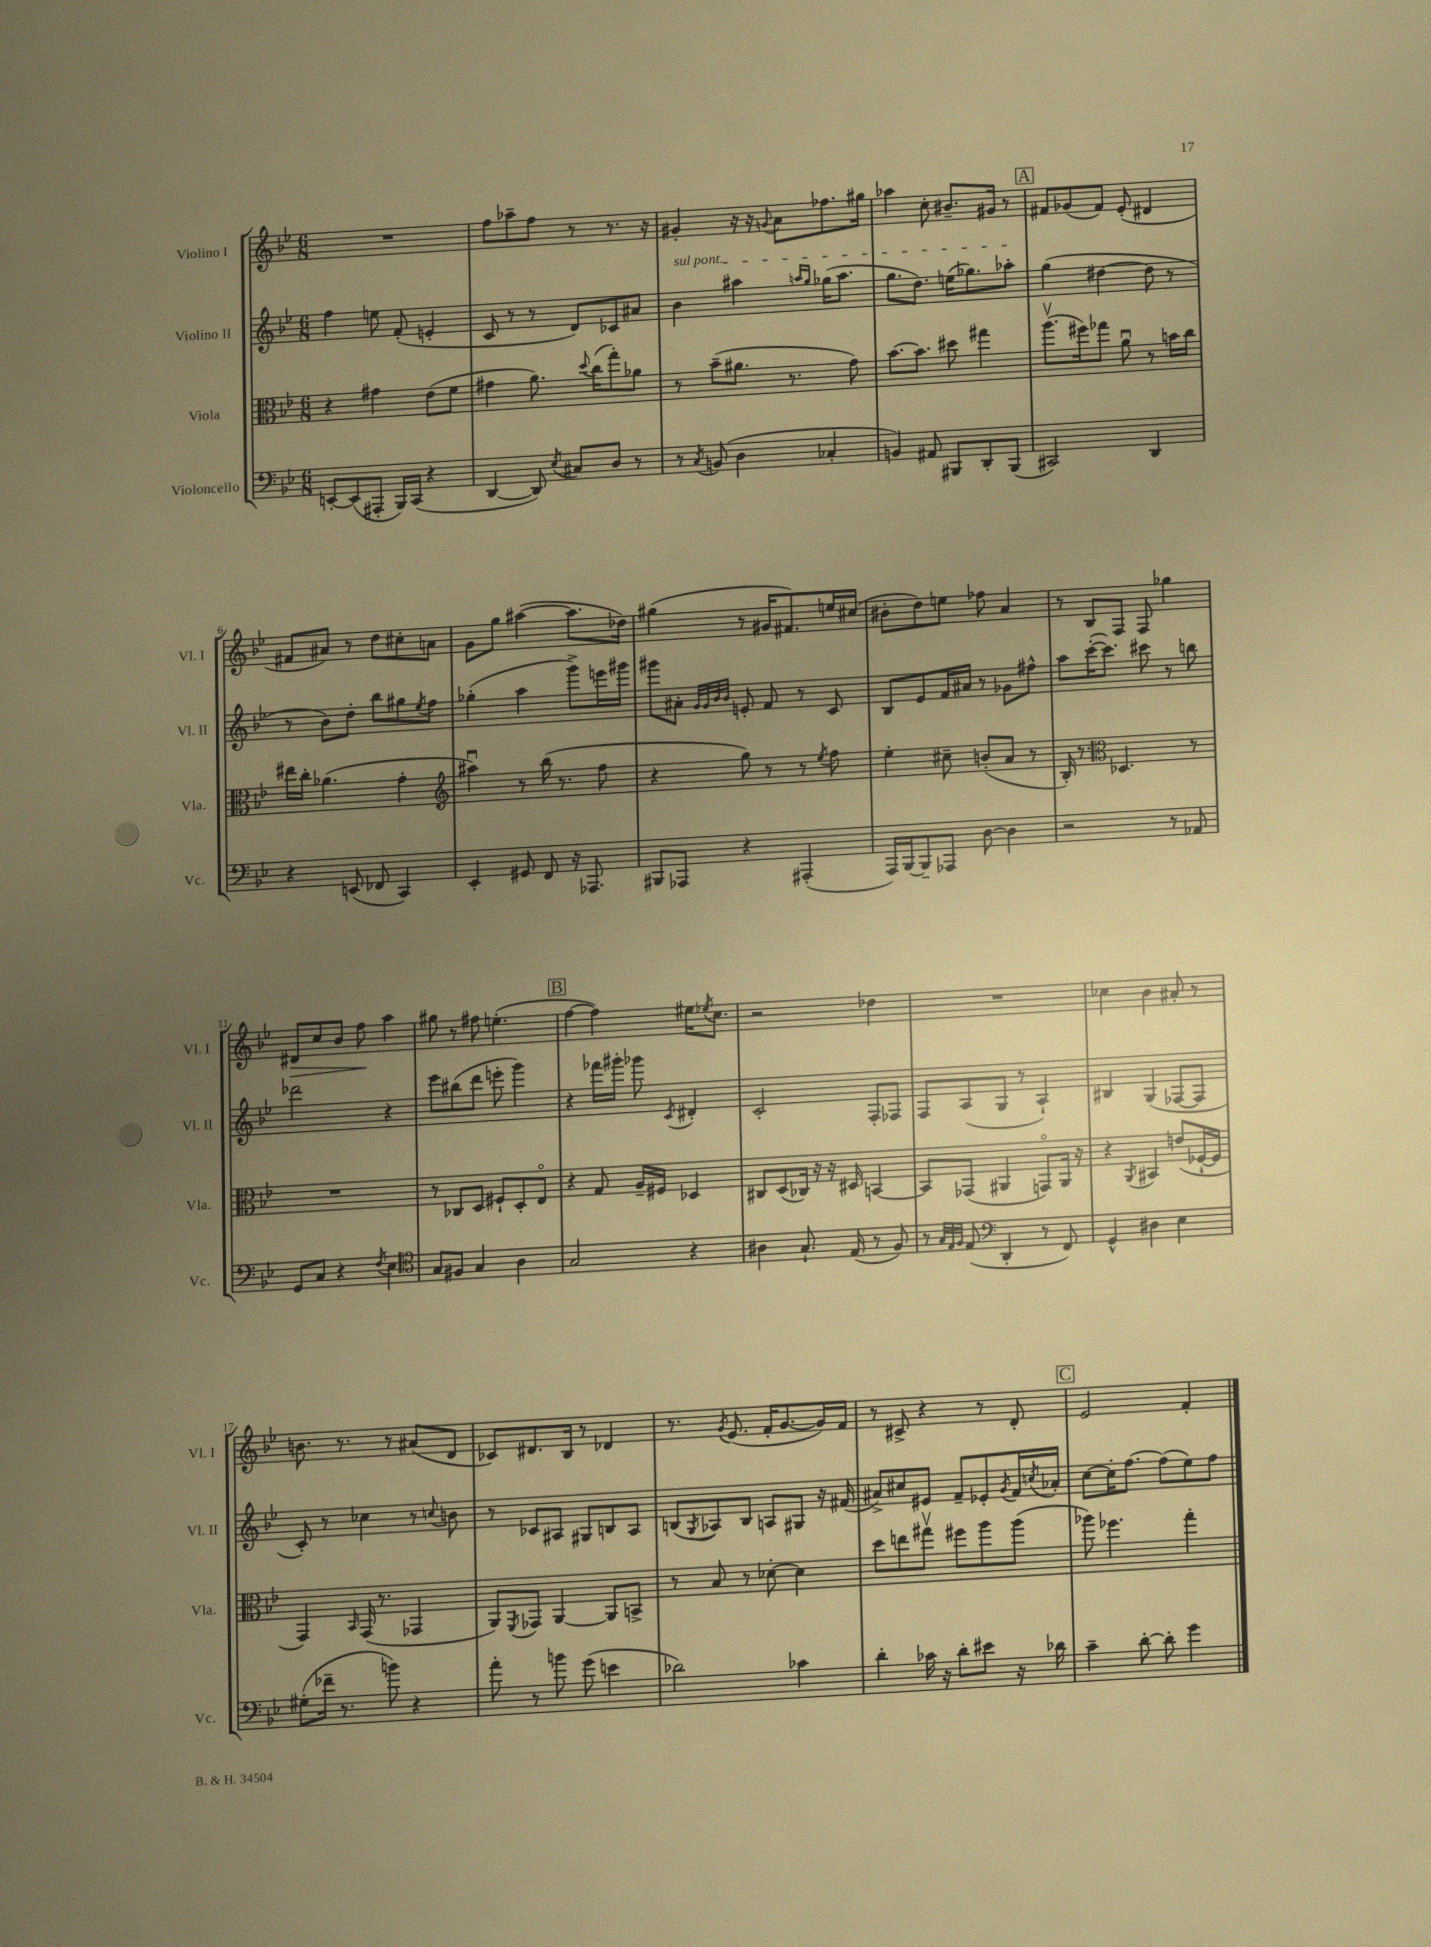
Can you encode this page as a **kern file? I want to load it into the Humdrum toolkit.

**kern	**kern	**kern	**kern
*staff4	*staff3	*staff2	*staff1
*clefF4	*clefC3	*clefG2	*clefG2
*k[b-e-]	*k[b-e-]	*k[b-e-]	*k[b-e-]
*M6/8	*M6/8	*M6/8	*M6/8
[8EE'	4r	4ff	2.r
(8EE]	.	.	.
8AAA#'	4g#	8ee	.
16BBB-)	.	(8f'	.
(16CC	.	.	.
4r	(8e-	4e'	.
.	8f	.	.
=	=	=	=
[4DD	4g#	8c	8ff
.	.	8r	8aa-~
8DD])	8.a)	8r	8ff
8qE-	.	.	.
8C#	.	8d)	8r
.	8qqdd	.	.
.	(16cc	.	.
8D	8gg')	8c-	8.r
8r	8a-	8a#	.
.	.	.	16r
=	=	=	=
8r	8r	4b-	4g#'
8qC	.	.	.
(8BB	(8b-~	.	.
4D	8.a#	4aa#	16r
.	.	.	16r
.	.	.	8qqg
.	.	.	8a
.	8.r	.	.
.	.	16qqaa	.
.	.	16qqgg	.
4C-'	.	(16gg-	8.ff-
.	.	8.aa	.
.	8g)	.	.
.	.	.	16gg#
=	=	=	=
4BB)	[8.b-	8.gg	4aa-
.	8.b-]	8.dd)	.
8AA#	.	.	8cc'
8BBB#	8dd#	(16ee	8.b#~
.	.	8.gg-)	.
8DD'	4gg#	.	.
.	.	.	16g#
(8BBB#	.	8aa-'	8r
=	=	=	=
2CC#)	(8.aav	(4gg	8f#
.	.	.	(8g-
.	16ff#)	.	.
.	8gg-	[4dd#	8f#)
.	8au	.	(8e-'
4DD	8r	8dd#]	4d#
.	16b	8r	.
.	16cc	.	.
=	=	=	=
4r	16ee#	8r	8f#
.	16cc'	.	.
.	(4.a-	8b-)	8a#)
(8EE	.	8dd'	8r
8FF-	.	8bb-	8dd
4CC)	4g'	8gg#	8cc#'
.	.	8qee-	.
.	.	8ff	8a
=	=	=	=
*	*clefG2	*	*
4EE-'	4aa#u)	(4gg-'	8g
.	.	.	8gg
8GG#	8r	4aa	([4aa#
8FF	(16bb-	.	.
.	8.r	.	.
16r	.	8ggg^)	8.aa#]
8.AAA-	.	.	.
.	8ff	16eee	.
.	.	16ggg#	16dd-)
=	=	=	=
8BBB#	4r	8ggg#	(4gg#
8AAA-	.	8a#'	.
.	.	32qqg	.
.	.	32qqg	.
.	.	32qqb-	.
.	.	32qqb-	.
4r	8gg)	8e'	8r
.	8r	8f	16g#
.	.	.	8.f#)
(4AAA#'	8r	8r	.
.	8qee-	.	.
.	8ff	8c	16ee
.	.	.	(16cc#
=	=	=	=
16AAA)	4ee-'	8B-	8b#'
[16BBB-	.	.	.
8BBB-~]	.	8e-	8dd)
8AAA-	8cc#~	16f	8ee
.	.	16a#	.
[8D	(8b'	8r	8ff-
4D]	8a	8g-	4a
.	8r	8ff#^^	.
=	=	=	=
2r	16B-')	8aa	8r
.	8.r	.	.
.	.	([16ccc'	8B-
.	.	8.ccc])	.
*	*clefC3	*	*
.	4.D-	.	8F
.	.	8ccc#	8F
8r	.	8r	4gg-
8AA-	8r	8bb	.
=	=	=	=
8GG	2.r	2ddd-	8d#
8C	.	.	8cc
4r	.	.	8b-
.	.	.	8ff
8qF	.	.	.
4E-	.	4r	4aa
=	=	=	=
*clefC4	*	*	*
8G	8r	8eee-	8gg#
8F#	8C-	(8bb#	8r
4G	8D	8ddd	8ff#
.	8F#`	8eee'	(4.ee'
4A	8D'	4ggg)	.
.	8E-o	.	.
=	=	=	=
2G	4r	4r	[4ff
.	8G	16fff-	4ff])
.	.	16ggg#'	.
.	16A~	8ggg-	.
.	16F#	.	.
.	.	8qc	.
4r	4D-	4d#'	16ee#
.	.	.	8qee-
.	.	.	8.cc
=	=	=	=
4A#	8C#	2c'	2r
.	(8D	.	.
8.G`	16C-)	.	.
.	16r	.	.
.	16r	.	.
(16E-	16D#	.	.
8r	[4BB	8F'	4dd-
8F)	.	8F-	.
=	=	=	=
8r	8BB]	8F	2.r
32qqG	.	.	.
32qqE-	.	.	.
32qqF	.	.	.
(8E-	(8GG-	(8A	.
*clefF4	*	*	*
4DD'	4AA#	8G	.
.	.	8r	.
8r	8GGo)	4A`)	.
8FF)	16AA#	.	.
.	16r	.	.
=	=	=	=
4GG^^	4r	4B#	4cc-
.	8qAA	.	.
4D#	4BB#	(4G	4b-
4E-	(8e	[8F-	8a#'
.	[16F-`	8F-]	8r
.	16F-]	.	.
=	=	=	=
(8G#'	4GG)	8c')	8.b
16f-~	.	8r	.
8.r	.	.	8.r
.	16qqBB-	.	.
.	(16GG	4cc-	.
.	8.r	.	.
8b)	.	.	8r
4r	4GG-	8r	(8a#
.	.	8qqcc	.
.	.	8b	8d
=	=	=	=
8a'	8AA)	8r	8c-)
.	8qFF	.	.
8r	8GG-	8c-	8.d#
8b	[4AA	8A#	.
.	.	.	16B-
(8g	.	8G#	8r
4e	8AA]	8B	4d-
.	8BB^	8A#	.
=	=	=	=
2d-)	8r	(8B	8.r
.	.	8qG	.
.	8B-	8A-)	.
.	.	.	8qg
.	.	.	(8.e-
.	8r	8B	.
.	[8d-'	8A	16f'
.	.	.	[8.g
4c-	4d-]	8G#	.
.	.	16r	16g])
.	.	(16f#	16f
=	=	=	=
4d'	8dd	8a#^)	8r
.	8ee	8cc#	8c#^
16c-	8gg#v	8e#	4r
16r	.	.	.
8d'	8ff#	8f~	.
8e#	8aa	8e-'	8r
.	.	8qg	.
16r	(8aa	16f	8d'
.	.	8qcc	.
16d-	.	16a-'	.
=	=	=	=
4c~	8aa-)	[8cc	2e-
.	4.ff-	16cc']	.
.	.	[8.ff	.
[8d'	.	.	.
8d']	.	(8ff]	.
4g	4gg'	8ee-)	4f'
.	.	8ff	.
==	==	==	==
*-	*-	*-	*-
